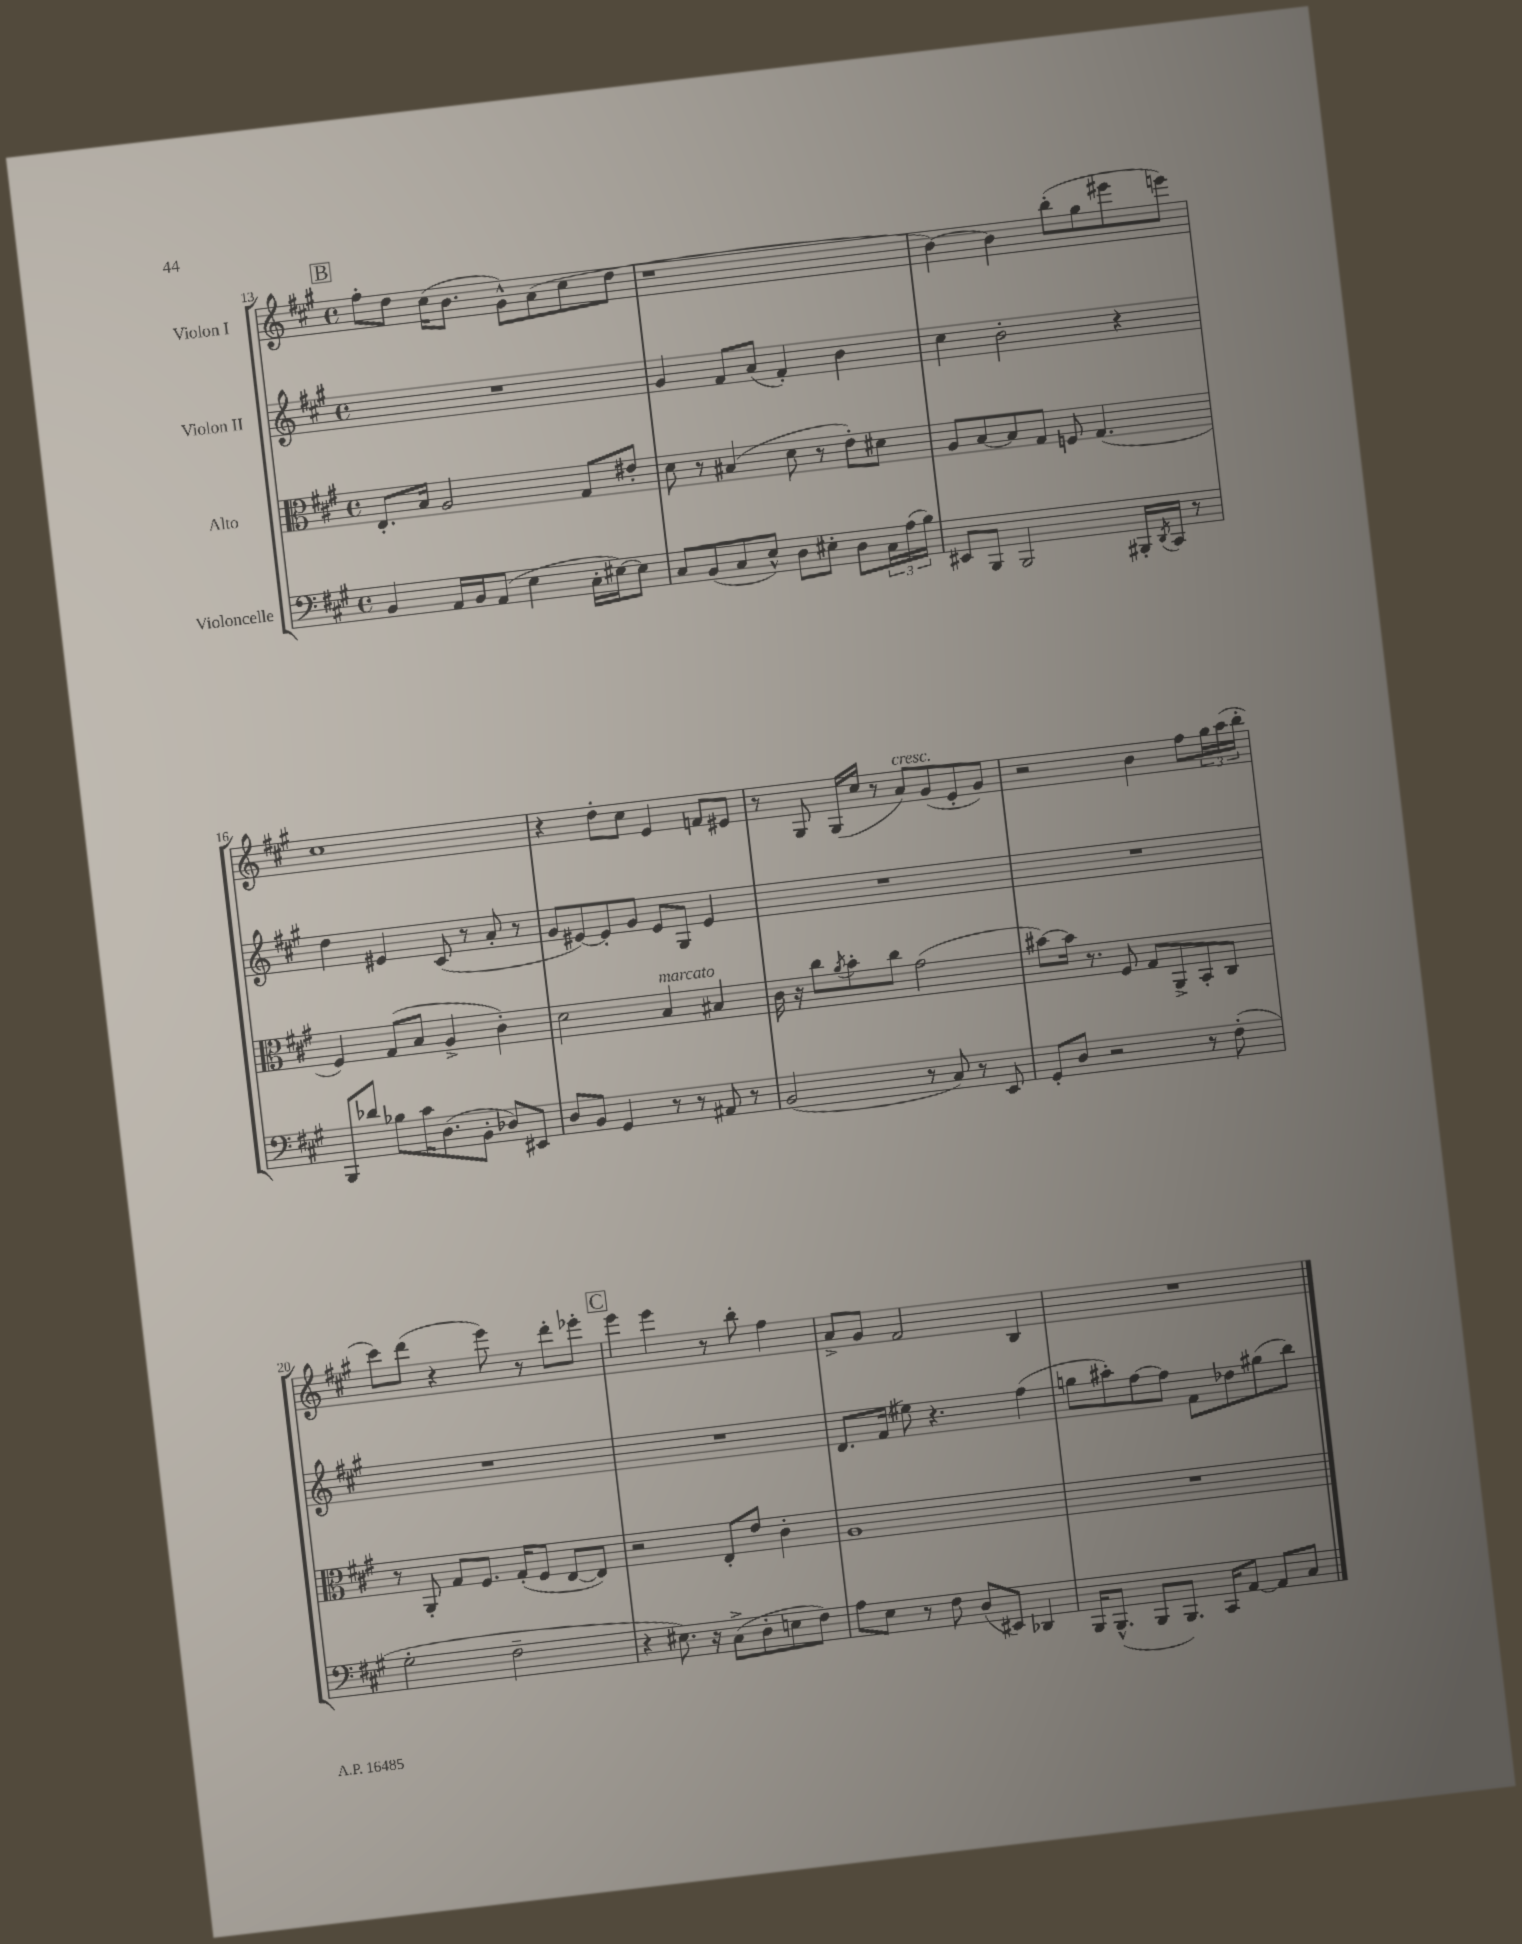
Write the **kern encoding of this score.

**kern	**kern	**kern	**kern
*staff4	*staff3	*staff2	*staff1
*clefF4	*clefC3	*clefG2	*clefG2
*k[f#c#g#]	*k[f#c#g#]	*k[f#c#g#]	*k[f#c#g#]
*M4/4	*M4/4	*M4/4	*M4/4
*met(c)	*met(c)	*met(c)	*met(c)
4BB	8.E'	1r	8ff#'
.	.	.	8dd
.	16B	.	.
16AA	2A	.	(16cc#
16BB	.	.	8.b
(8AA	.	.	.
4E	.	.	8g#^^)
.	.	.	(8a
16C#'	8G#	.	8cc#
[16E#)	.	.	.
8E#]	8e#'	.	8dd
=	=	=	=
8C#	8d	4g#	1r
(8BB	8r	.	.
8C#	(4B#	8f#	.
8E^^)	.	(8a	.
8D	8d	4f#')	.
8E#'	8r	.	.
8D	8e')	4b	.
24C#	8d#	.	.
(24A	.	.	.
24B)	.	.	.
=	=	=	=
8EE#	8A	4cc#	[4b)
8BBB	[8B	.	.
2BBB	8B]	2b'	4b]
.	8G#	.	.
.	8F	.	(8bb'
.	(4.G#	.	8gg#
16BBB#'	.	4r	8eee#
8qDD	.	.	.
16CC#	.	.	.
8r	.	.	8eee)
=	=	=	=
8BBB	4F#)	4dd	1cc#
8d-	.	.	.
8B-	(8G#	4e#	.
16c#	8B	.	.
(8.D	.	.	.
.	4A^	(8c#	.
8BB'	.	8r	.
8D-)	4c#')	8a'	.
8EE#	.	8r	.
=	=	=	=
8D	2d	8g#	4r
8BB	.	[8e#)	.
4GG#	.	8e#']	8dd'
.	.	8g#	8cc#
8r	4B	8e#	4e
8r	.	8G#	.
8AA#	4B#	4e#	8f
8r	.	.	8e#
=	=	=	=
(2BB	16c#	1r	8r
.	16r	.	.
.	8cc#	.	8G#
.	8qa	.	.
.	8b'	.	(16G#
.	.	.	16cc#
.	8cc#	.	8r
8r	(2g#	.	8a)
8C#)	.	.	(8g#
8r	.	.	8e'
8EE	.	.	8g#)
=	=	=	=
8GG#'	[8b#)	1r	2r
8D	16b#]	.	.
.	8.r	.	.
2r	.	.	.
.	8F#	.	.
.	8G#	.	4b
.	8AA^	.	.
8r	8BB'	.	8ff#
(8F#'	8C#	.	24gg#
.	.	.	(24aa
.	.	.	24bb'
=	=	=	=
2G#'	8r	1r	8ccc#)
.	8AA'	.	(8ddd
.	8G#	.	4r
.	8.F#	.	.
2F#~	.	.	8eee)
.	(16G#'	.	.
.	8F#	.	8r
.	[8E	.	8ddd'
.	8E])	.	8eee-'
=	=	=	=
4r	2r	1r	4eee
8.E#)	.	.	4eee
16r	.	.	.
(8C#^	8E'	.	8r
8D'	8e	.	8bb'
8E	4c#'	.	4ff#
8F#)	.	.	.
=	=	=	=
8A	1A	8.d	8a^
8E	.	.	8g#
.	.	(16f#	.
8r	.	8ee#)	2f#
8F#	.	4.r	.
(8D	.	.	.
8EE#)	.	.	.
4DD-	.	(4ff#	4B
=	=	=	=
16BBB	1r	8gg	1r
(8.BBB^^	.	.	.
.	.	8aa#')	.
8BBB	.	[8ff#	.
8.BBB)	.	8ff#]	.
.	.	8f#	.
16CC#	.	.	.
[8AA	.	8dd-	.
8AA]	.	(8gg#	.
8C#	.	8bb)	.
==	==	==	==
*-	*-	*-	*-
